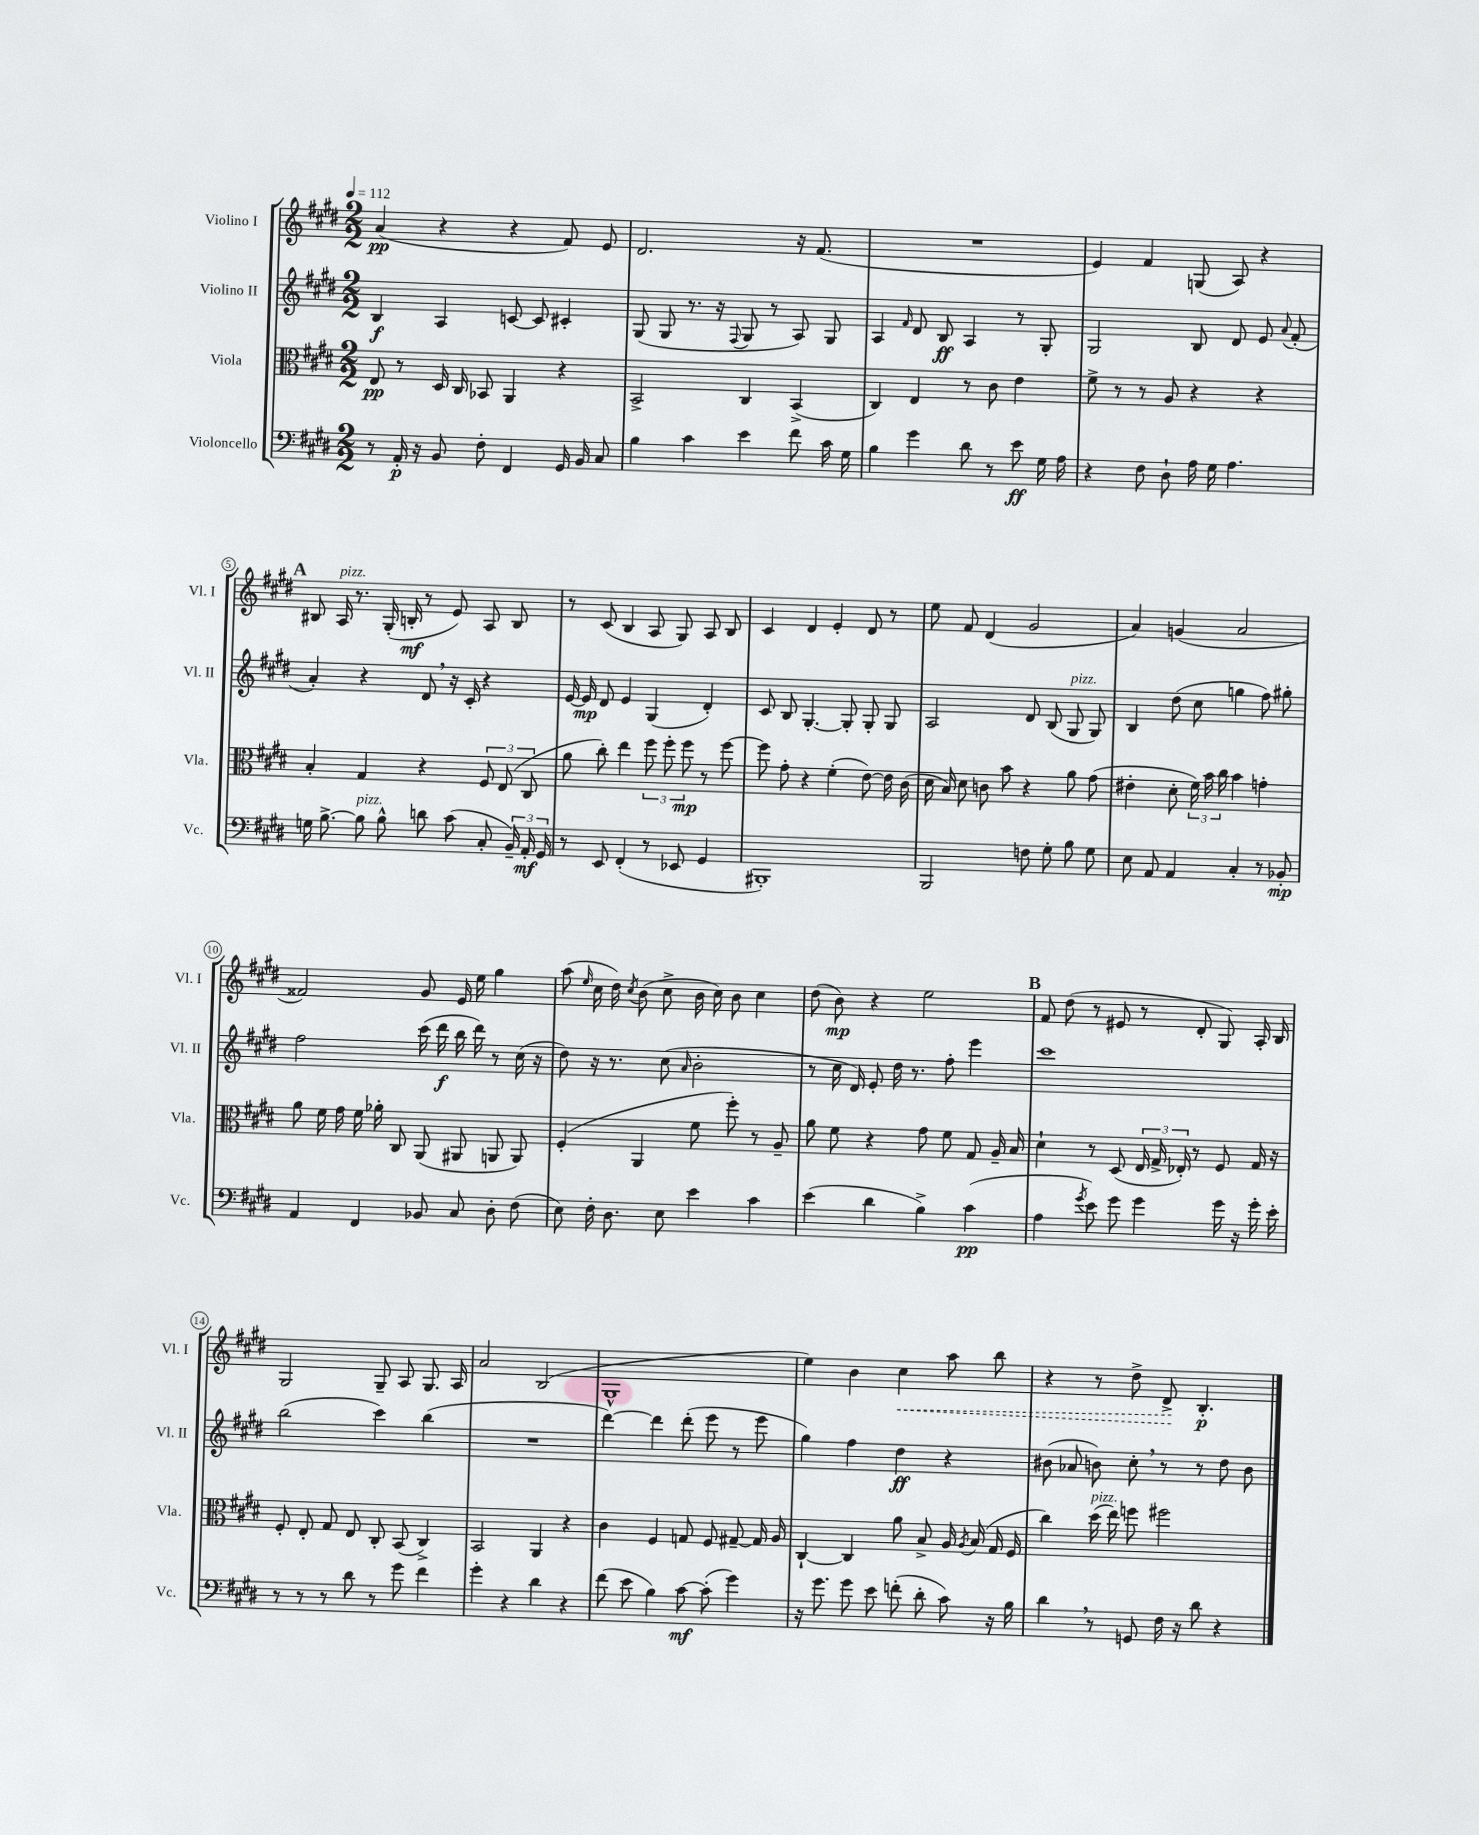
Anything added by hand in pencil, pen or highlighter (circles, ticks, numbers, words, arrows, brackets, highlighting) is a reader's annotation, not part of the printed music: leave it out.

**kern	**dynam	**kern	**dynam	**kern	**dynam	**kern	**dynam
*part4	*part4	*part3	*part3	*part2	*part2	*part1	*part1
*staff4	*staff4	*staff3	*staff3	*staff2	*staff2	*staff1	*staff1
*I"Violoncello	*	*I"Viola	*	*I"Violino II	*	*I"Violino I	*
*I'Vc.	*	*I'Vla.	*	*I'Vl. II	*	*I'Vl. I	*
*clefF4	*	*clefC3	*	*clefG2	*	*clefG2	*
*k[f#c#g#d#]	*	*k[f#c#g#d#]	*	*k[f#c#g#d#]	*	*k[f#c#g#d#]	*
*M2/2	*	*M2/2	*	*M2/2	*	*M2/2	*
*MM112	*	*MM112	*	*MM112	*	*MM112	*
=1	=1	=1	=1	=1	=1	=1	=1
8r	.	8E/	pp	4B/	f	(4a/	pp
16AA'/	p	8r	.	.	.	.	.
16r	.	.	.	.	.	.	.
8BB/	.	16D#/	.	4A/	.	4r	.
.	.	16C#/	.	.	.	.	.
8F#'\	.	8BB-X/	.	.	.	.	.
4FF#/	.	4AA/	.	[8cn/	.	4r	.
.	.	.	.	8c/]	.	.	.
16GG#/	.	4r	.	4c#X'/	.	8f#/)	.
16BB/	.	.	.	.	.	.	.
8C#/	.	.	.	.	.	8e/	.
=2	=2	=2	=2	=2	=2	=2	=2
4B\	.	2BB^/	.	(8G#/	.	2.d#/	.
.	.	.	.	8G#/	.	.	.
4c#\	.	.	.	8.r	.	.	.
.	.	.	.	16r	.	.	.
.	.	.	.	8qqF#/	.	.	.
4e\	.	4C#/	.	8G#/	.	.	.
.	.	.	.	8r	.	.	.
8f#\	.	(4BB^/	.	8A/)	.	16r	.
.	.	.	.	.	.	(8.f#/	.
16c#\	.	.	.	8G#/	.	.	.
16G#\	.	.	.	.	.	.	.
=3	=3	=3	=3	=3	=3	=3	=3
4B\	.	4C#/)	.	4A/	.	1r	.
.	.	.	.	16qqf#/	.	.	.
4g#\	.	4E/	.	8d#/	.	.	.
.	.	.	.	8B/	ff	.	.
8d#\	.	8r	.	4A/	.	.	.
8r	.	8c#\	.	.	.	.	.
8e\	ff	4e\	.	8r	.	.	.
16G#\	.	.	.	8G#'/	.	.	.
16A\	.	.	.	.	.	.	.
=4	=4	=4	=4	=4	=4	=4	=4
4r	.	8f#^\	.	2G#/	.	4e/)	.
.	.	8r	.	.	.	.	.
8F#\	.	8r	.	.	.	4f#/	.
8D#`\	.	8A/	.	.	.	.	.
16A\	.	4r	.	8B/	.	(8Gn/	.
16G#\	.	.	.	.	.	.	.
4.A\	.	.	.	8d#/	.	8A/)	.
.	.	4r	.	8e/	.	4r	.
.	.	.	.	8qqa/	.	.	.
.	.	.	.	(8f#'/	.	.	.
!!LO:LB:g=z
!!LO:REH:place=s1:t=A
=5	=5	=5	=5	=5	=5	=5	=5
16Gn\	.	4B'/	.	4a'/)	.	8B#X/	.
[8.B^\	.	.	.	.	.	.	.
!	!	!	!	!	!	!LO:TX:a:i:t=pizz.	!
.	.	.	.	.	.	16A/	.
.	.	.	.	.	.	8.r	.
!LO:TX:a:i:t=pizz.	!	!	!	!	!	!	!
8B\]	.	4G#/	.	4r	.	.	.
8B^^\	.	.	.	.	.	(16G#'/	.
.	.	.	.	.	.	16Bn'/	mf
8dn\	.	4r	.	8d#,/	.	8r	.
(8c#\	.	.	.	16r	.	8e/)	.
.	.	.	.	16c#'/	.	.	.
8C#'/	.	12F#/	.	4r	.	8A/	.
.	.	(12E/	.	.	.	.	.
24BB~/)	.	.	.	.	.	8B/	.
24AA'/	mf	12C#/	.	.	.	.	.
24GG#/	.	.	.	.	.	.	.
=6	=6	=6	=6	=6	=6	=6	=6
8r	.	8a\	.	[16e/	.	8r	.
.	.	.	.	16e/]	mp	.	.
8EE/	.	8cc#'\)	.	8d#/	.	(8c#/	.
(4FF#'/	.	4ee\	.	4e/	.	4B/	.
8r	.	12ff#\	.	(4G#/	.	8A/	.
.	.	12ff#'\	.	.	.	.	.
8EE-X/	.	.	.	.	.	8G#/)	.
.	.	12ff#\	mp	.	.	.	.
4GG#/	.	8r	.	4d#'/)	.	8A/	.
.	.	[8ff#\	.	.	.	8B/	.
=7	=7	=7	=7	=7	=7	=7	=7
1BBB#X')	.	8ff#\]	.	8c#/	.	4c#/	.
.	.	8g#'\	.	8B/	.	.	.
.	.	4r	.	[4.G#'/	.	4d#/	.
.	.	(4f#'\	.	.	.	4e'/	.
.	.	.	.	8G#'/]	.	.	.
.	.	[8e\)	.	8G#'/	.	8d#/	.
.	.	16e\]	.	8G#/	.	8r	.
.	.	(16c#\	.	.	.	.	.
=8	=8	=8	=8	=8	=8	=8	=8
2BBB/	.	16d#\	.	2A/	.	8ee\	.
.	.	16B/)	.	.	.	.	.
.	.	8d#\	.	.	.	8f#/	.
.	.	8cn\	.	.	.	(4d#/	.
.	.	8b\	.	.	.	.	.
8Fn\	.	4r	.	8d#/	.	2g#/	.
8G#'\	.	.	.	(8B/	.	.	.
!	!	!	!	!LO:TX:a:i:t=pizz.	!	!	!
8B\	.	8a\	.	8G#/	.	.	.
8G#\	.	(8g#\	.	8G#/)	.	.	.
=9	=9	=9	=9	=9	=9	=9	=9
8E\	.	4e#X'\	.	4B/	.	4a/)	.
8AA/	.	.	.	.	.	.	.
4AA/	.	8d#'\	.	(8dd#\	.	(4gn/	.
.	.	24f#\)	.	8cc#\	.	.	.
.	.	24b\	.	.	.	.	.
.	.	24cc#\	.	.	.	.	.
4C#'/	.	4b\	.	4ggn\	.	2a/	.
8r	.	4gn'\	.	8ff#\)	.	.	.
8BB-X'/	mp	.	.	8gg#X'\	.	.	.
!!LO:LB:g=z
=10	=10	=10	=10	=10	=10	=10	=10
4AA/	.	8a\	.	2ff#\	.	2f##X/)	.
.	.	16f#\	.	.	.	.	.
.	.	16g#\	.	.	.	.	.
4FF#/	.	16f#\	.	.	.	.	.
.	.	16a-X'\	.	.	.	.	.
.	.	8C#/	.	.	.	.	.
8BB-X/	.	(8AA/	.	(16ccc#\	.	8g#/	.
.	.	.	.	16ddd#\	f	.	.
8C#/	.	8AA#X/	.	16bb\	.	16e/	.
.	.	.	.	16ddd#\)	.	16ee\	.
8D#'\	.	8AAn/	.	8r	.	4gg#\	.
(8F#\	.	8AA/)	.	(16cc#\	.	.	.
.	.	.	.	16r	.	.	.
=11	=11	=11	=11	=11	=11	=11	=11
8E\)	.	(4F#'/	.	8dd#\)	.	(8aa\	.
.	.	.	.	.	.	16qqee/	.
16F#'\	.	.	.	16r	.	16cc#\	.
8.D#\	.	.	.	8.r	.	16dd#\)	.
.	.	.	.	.	.	8qcc#/	.
.	.	4AA/	.	.	.	(8b\	.
8E\	.	.	.	(8cc#\	.	8cc#^\	.
.	.	.	.	16qqa/	.	.	.
4e\	.	8f#\	.	2b'\	.	16b\	.
.	.	.	.	.	.	16cc#\)	.
.	.	8ff#'\)	.	.	.	8b\	.
4c#\	.	8r	.	.	.	4cc#\	.
.	.	8A~/	.	.	.	.	.
=12	=12	=12	=12	=12	=12	=12	=12
(4e\	.	8a\	.	8r	.	(8dd#\	.
.	.	8f#\	.	16cc#\	.	8b\)	mp
.	.	.	.	16d#/)	.	.	.
4d#\	.	4r	.	8e'/	.	4r	.
.	.	.	.	16dd#\	.	.	.
.	.	.	.	8.r	.	.	.
4B^\)	.	8g#\	.	.	.	2ee\	.
.	.	8f#\	.	8ff#'\	.	.	.
(4c#\	pp	8G#/	.	4eee\	.	.	.
.	.	16A~/	.	.	.	.	.
.	.	16B/	.	.	.	.	.
!!LO:REH:place=s1:t=B
=13	=13	=13	=13	=13	=13	=13	=13
4A\	.	4d#`\	.	1ccc#	.	8f#/	.
.	.	.	.	.	.	(8dd#\	.
8qg#/	.	.	.	.	.	.	.
8e\)	.	8r	.	.	.	8r	.
8g#\	.	(8D#/	.	.	.	8e#X/	.
4g#\	.	24E/	.	.	.	8r	.
.	.	24G#^/	.	.	.	.	.
.	.	24E-X'/)	.	.	.	.	.
.	.	8r	.	.	.	8d#'/	.
16g#\	.	8F#/	.	.	.	8G#/)	.
16r	.	.	.	.	.	.	.
16g#'\	.	16G#/	.	.	.	16A'/	.
16e'\	.	16r	.	.	.	16B/	.
!!LO:LB:g=z
=14	=14	=14	=14	=14	=14	=14	=14
8r	.	8F#'/	.	(2bb\	.	2G#/	.
8r	.	8E'/	.	.	.	.	.
8r	.	8G#/	.	.	.	.	.
8d#\	.	8E/	.	.	.	.	.
8r	.	8C#'/	.	4ccc#\)	.	8G#~/	.
8g#\	.	(8BB/	.	.	.	8A/	.
4f#\	.	4C#^/)	.	(4bb\	.	8.G#/	.
.	.	.	.	.	.	16A/	.
=15	=15	=15	=15	=15	=15	=15	=15
4g#'\	.	2BB/	.	1r	.	2a/	.
4r	.	.	.	.	.	.	.
4d#\	.	4AA/	.	.	.	(2B/	.
4r	.	4r	.	.	.	.	.
=16	=16	=16	=16	=16	=16	=16	=16
(8f#\	.	4c#\	.	[4ddd#\)	.	1G#^^	.
8e\	.	.	.	.	.	.	.
4B\)	.	4F#/	.	4ddd#\]	.	.	.
[8c#\	mf	8Gn/	.	(8ddd#'\	.	.	.
(8c#'\]	.	8F#/	.	8eee\	.	.	.
4g#\)	.	[8G#X~/	.	8r	.	.	.
.	.	16G#/]	.	8eee\	.	.	.
.	.	16A/	.	.	.	.	.
=17	=17	=17	=17	=17	=17	=17	=17
16r	.	[4C#`/	.	4gg#\)	.	4ee\)	.
8.g#\	.	.	.	.	.	.	.
8g#\	.	4C#/]	.	4ff#\	.	4b\	.
8e\	.	.	.	.	.	.	.
!	!	!	!	!	!	!	!LO:HP:b
(8fn'\	.	8a\	.	4dd#\	ff	4cc#\	<
8d#'\	.	8B^/	.	.	.	.	.
8c#\)	.	16A/	.	4r	.	8aa\	.
.	.	8qA/	.	.	.	.	.
.	.	(16B/	.	.	.	.	.
16r	.	16G#/	.	.	.	8bb\	.
16B\	.	16F#/	.	.	.	.	.
=18	=18	=18	=18	=18	=18	=18	=18
4d#,\	.	4cc#\)	.	(8b#X\	.	4r	.
.	.	.	.	8a-X/	.	.	.
!	!	!LO:TX:a:i:t=pizz.	!	!	!	!	!
8r	.	(16dd#\	.	8bn\)	.	8r	.
.	.	16ee\)	.	.	.	.	.
8GGn/	.	8ffn\	.	8cc#',\	.	8dd#^\	.
16F#\	.	2ff#X\	.	8r	.	8d#^/	.
16r	.	.	.	.	.	.	.
8d#\	.	.	.	8r	.	4.B'/	[ p
4r	.	.	.	8dd#\	.	.	.
.	.	.	.	8b\	.	.	.
==	==	==	==	==	==	==	==
*-	*-	*-	*-	*-	*-	*-	*-
